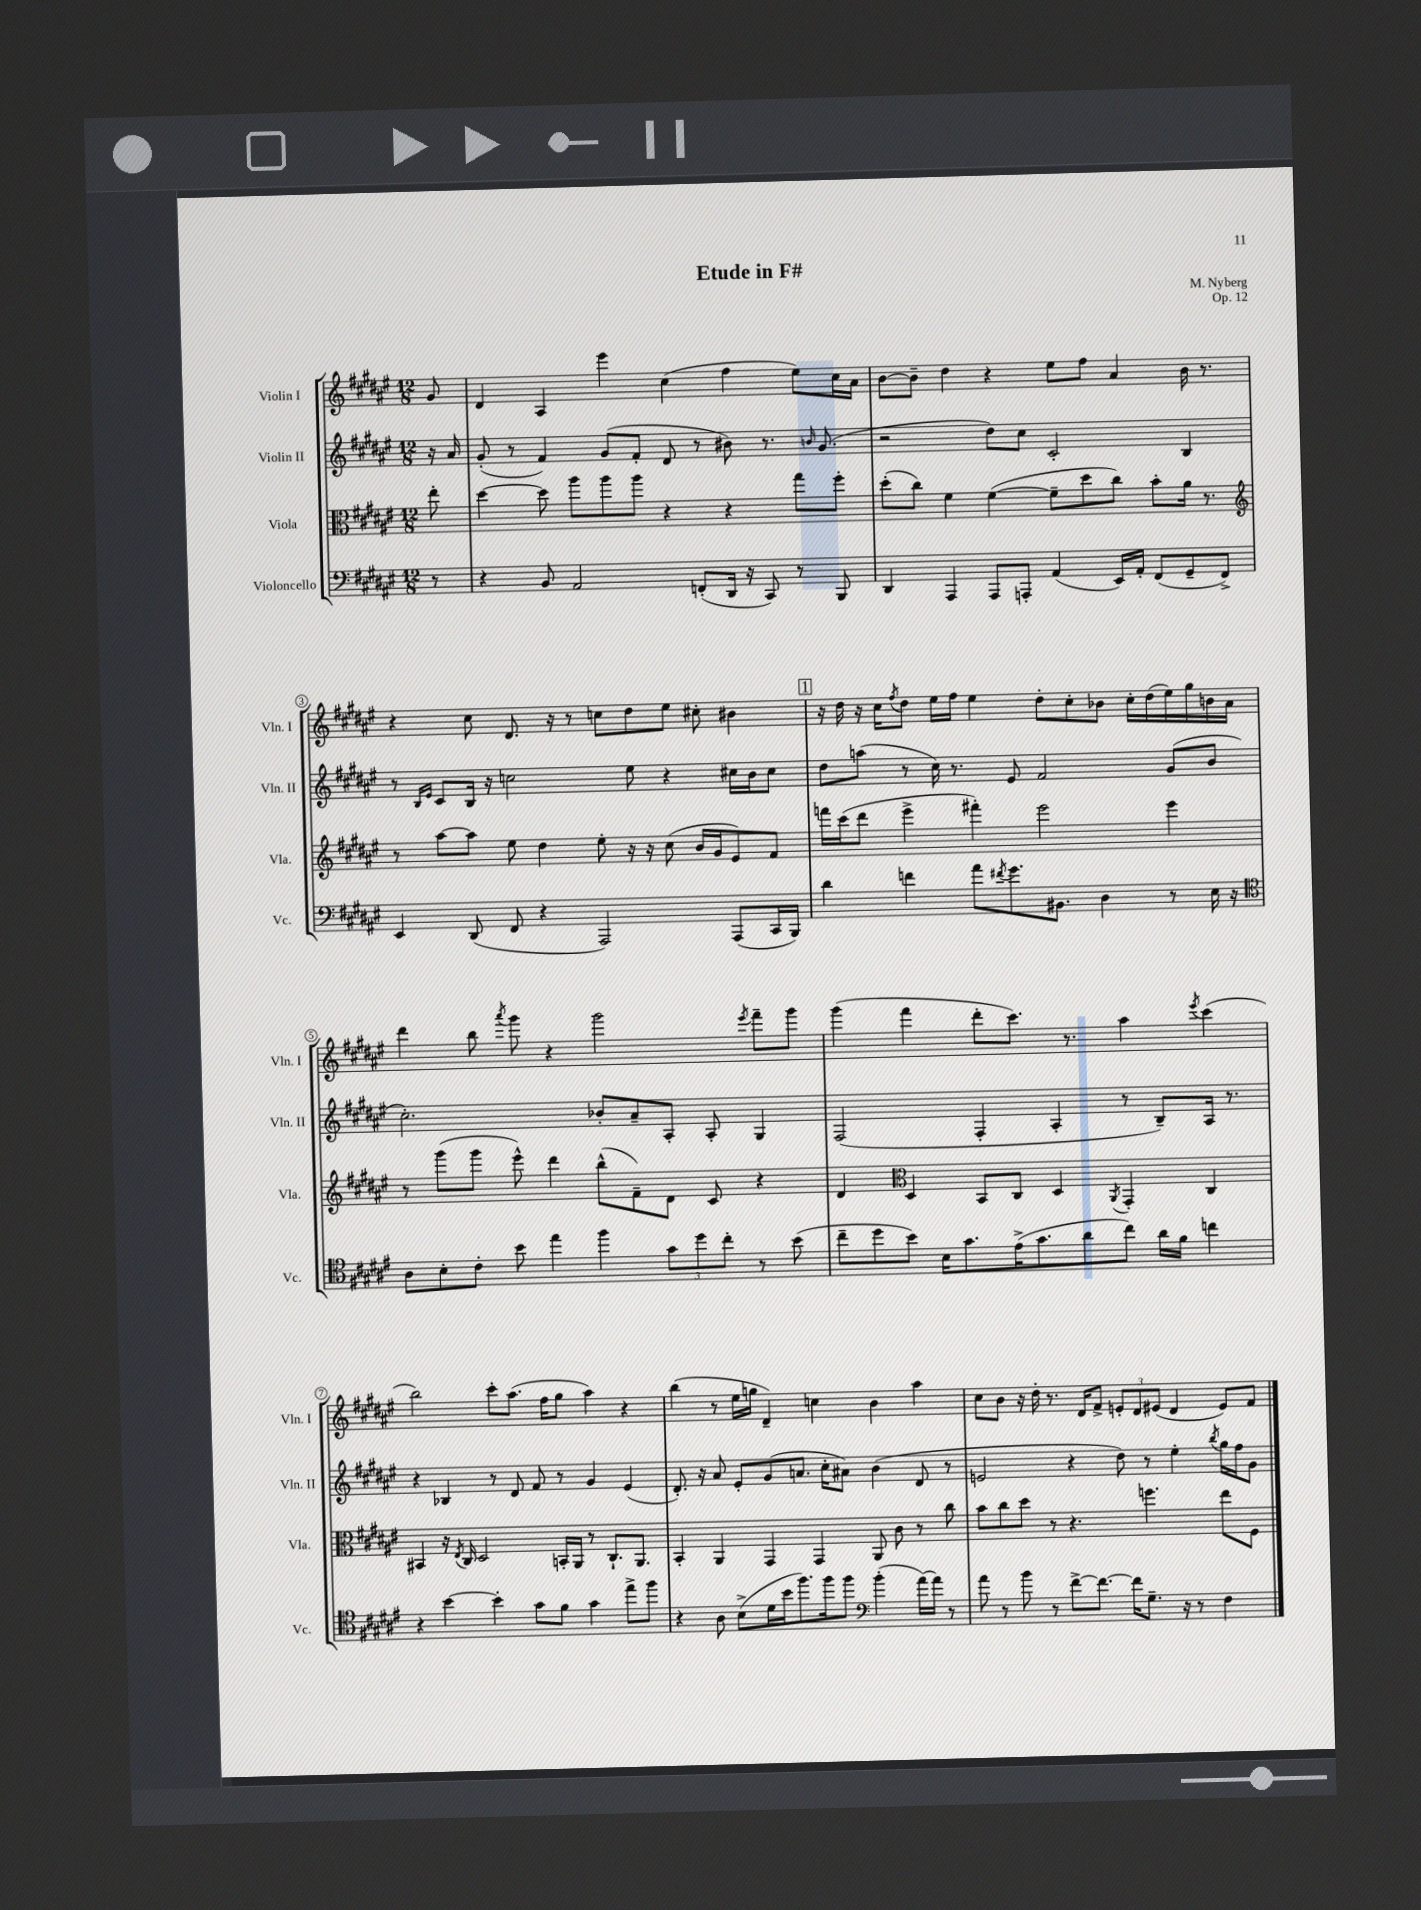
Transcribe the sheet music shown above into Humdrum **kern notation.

**kern	**kern	**kern	**kern
*staff4	*staff3	*staff2	*staff1
*clefF4	*clefC3	*clefG2	*clefG2
*k[f#c#g#d#a#e#]	*k[f#c#g#d#a#e#]	*k[f#c#g#d#a#e#]	*k[f#c#g#d#a#e#]
*M12/8	*M12/8	*M12/8	*M12/8
8r	8ee#'\	16r	8g#/
.	.	16a#/	.
=	=	=	=
4r	[4dd#\	(8g#'/	4d#/
.	.	8r	.
8BB/	8dd#\]	4f#/)	4A#/
2AA#/	8aa#\L	.	.
.	8aa#\	(8g#/L	4eee#\
.	8aa#\J	8f#'/J	.
.	4r	8d#/	(4cc#\
(8FF'/L	.	8r	.
16DD#/Jk	4r	8b#\)	4ff#\
16r	.	.	.
8CC#/)	.	8.r	.
8r	8gg#\L	.	8ee#\L)
.	.	16qqb/	.
.	.	(8.g#/	.
8BBB/	8ff#'\J	.	16cc#\L
.	.	.	16a#\JJ
=	=	=	=
4DD#/	(8dd#'\L	2r	[8b\L
.	8cc#\J)	.	8b~\]J
4AAA#/	4f#\	.	4dd#\
8AAA#/L	([4f#\	8dd#\L)	4r
8AAA'/J	.	8cc#\J	.
(4AA#/	8f#~\]L	2c#'/	8ee#\L
.	8dd#\	.	8ff#\J
16EE#/LL)	8cc#\J)	.	4a#/
16AA#'/JJ	.	.	.
(8FF#/L	8b'\L	.	.
8GG#~/	16a#\Jk	4B/	16b\
.	8.r	.	8.r
8FF#^/J)	.	.	.
=	=	=	=
*	*clefG2	*	*
4EE#/	8r	8r	4r
.	.	16qqB/LL	.
.	.	16qqe#/JJ	.
.	[8aa#\L	8c#/L	.
(8DD#/	8aa#\]J	16B/Jk	8cc#\
.	.	16r	.
8FF#/	8ee#\	2cc\	8.d#/
4r	4dd#\	.	.
.	.	.	16r
.	.	.	8r
2AAA#/)	8ee#'\	.	8cc\L
.	16r	8ee#\	8dd#\
.	16r	.	.
.	(8cc#\	4r	8ee#\J
.	16b/LL	.	8cc#'\
.	16g#/J	.	.
(8AAA#/L	8e#/)	16cc#\LL	4b#\
.	.	16b\J	.
16CC#/L	8f#/J	8cc#\J	.
16BBB/JJ)	.	.	.
=	=	=	=
4d#\	16fff\LL	8dd#\L	16r
.	(16ccc#\J	.	16dd#\
.	8ddd#\J	(8aa\J	16r
.	.	.	16cc#\LK
.	.	.	8qff#/
4f\	4eee#^\	8r	8dd#\J
.	.	16cc#\)	16ee#\LL
.	.	8.r	16ff#\JJ
8a#\L	4fff#'\)	.	4ee#\
8qf#/	.	.	.
8.g#\	.	8e#/	.
.	2eee#\	2f#/	8dd#'\L
8.BB#\J	.	.	.
.	.	.	8cc#'\
4D#\	.	.	8b-\J
.	.	.	16cc#'\LL
.	.	.	(16dd#\
8r	4eee#\	(8g#/L	16ee#\)
.	.	.	16gg#\
16E#\	.	8b/J	16b\
16r	.	.	16a#\JJ
=	=	=	=
*clefC4	*	*	*
8A#\L	8r	2.cc#'\)	4ddd#\
8B'\	(8ggg#\L	.	.
8c#'\J	8ggg#\J	.	8bb\
.	.	.	8qaaa#/
8b\	8eee#^^\)	.	8ggg#\
4ee#\	4ddd#\	.	4r
4ff#\	(8bb^^\L	8b-'/L	2ggg#\
.	8f#~\)	8a#~/	.
12g#\L	8d#\J	8A#'/J	.
12dd#\	.	.	.
.	8c#/	8A#'/	.
12cc#'\J	.	.	.
.	.	.	8qeee#/
8r	4r	4G#/	8fff#~\L
(8b\	.	.	8ggg#\J
=	=	=	=
8cc#~\L	4d#/	(2F#/	(4ggg#\
8dd#\	.	.	.
*	*clefC3	*	*
8b\J)	4D#/	.	4fff#\
16B\LK	.	.	.
8.g#\	.	.	.
.	8BB/L	4F#'/	8ddd#'\L
(16e#^\K	8C#/J	.	8.ccc#\J)
8.g#\	.	.	.
.	4D#/	4A#'/	.
.	.	.	8.r
8a#\	.	.	.
.	8qAA#/	.	.
8cc#\J)	4GG#'/	8r	4aa#\
16a#\LL	.	8B~/L)	.
16f#\JJ	.	.	.
.	.	.	8qeee#/
4cc\	4C#/	16A#/Jk	(4ccc#\
.	.	8.r	.
=	=	=	=
4r	4BB#/	4r	2bb\)
[4b\	16r	4B-/	.
.	8qE#/	.	.
.	16C#/	.	.
.	2D#/	.	.
4b'\]	.	8r	8ccc#'\L
.	.	8d#/	(8.aa#\J
8g#\L	.	8f#/	.
.	.	.	16ff#\LK
8f#\J	16BB'/LL	8r	8gg#\J
.	16AA#/JJ	.	.
4g#\	8r	4g#/	4aa#\)
.	8.C#`/L	.	.
8ee#^\L	.	(4e#/	4r
.	8.AA#/J	.	.
8ff#\J	.	.	.
=	=	=	=
4r	4BB'/	8.d#'/)	(4bb\
.	.	16r	.
8A#\	4AA#/	8a#/	8r
(8B^\L	.	8e#'/L	16ee#\LL
.	.	.	16gg\JJ
16d#\L	4GG#/	(8g#/	4d#~/)
16b\J	.	.	.
8.ff#\)	.	8.a/J	.
.	4GG#/	.	4cc\
16ff#\k	.	16cc#'\LK	.
8ff#\J	.	8a#\J)	.
*clefF4	*	*	*
(4b'\	8AA#/	(4b\	4b\
.	8c#\	.	.
[16a#\LL)	8r	8d#/	4aa#\
16a#\]JJ	.	.	.
8r	8cc#\	8r	.
=	=	=	=
8a#\	8b\L	2e/	8cc#\L
8r	8cc#\	.	8b\J
8b\	8dd#\J	.	16r
.	.	.	16dd#'\
8r	8r	.	8.r
[8f#^\L	4.r	4r	.
.	.	.	16d#/LK
8.f#\_J	.	.	8f#^/J
.	.	8dd#\)	12e'/L
16f#\]LK	.	.	.
.	.	.	12d#/
8.G#~\J	4.ff\	8r	.
.	.	.	(12e#/J
.	.	4ee#'\	4d#/
16r	.	.	.
8r	.	.	.
.	.	8qbb/	.
4F#\	8ee#\L	16gg#\LL	8e#/L)
.	.	16ff#\J	.
.	8F#\J	8g#\J	8f#/J
==	==	==	==
*-	*-	*-	*-
